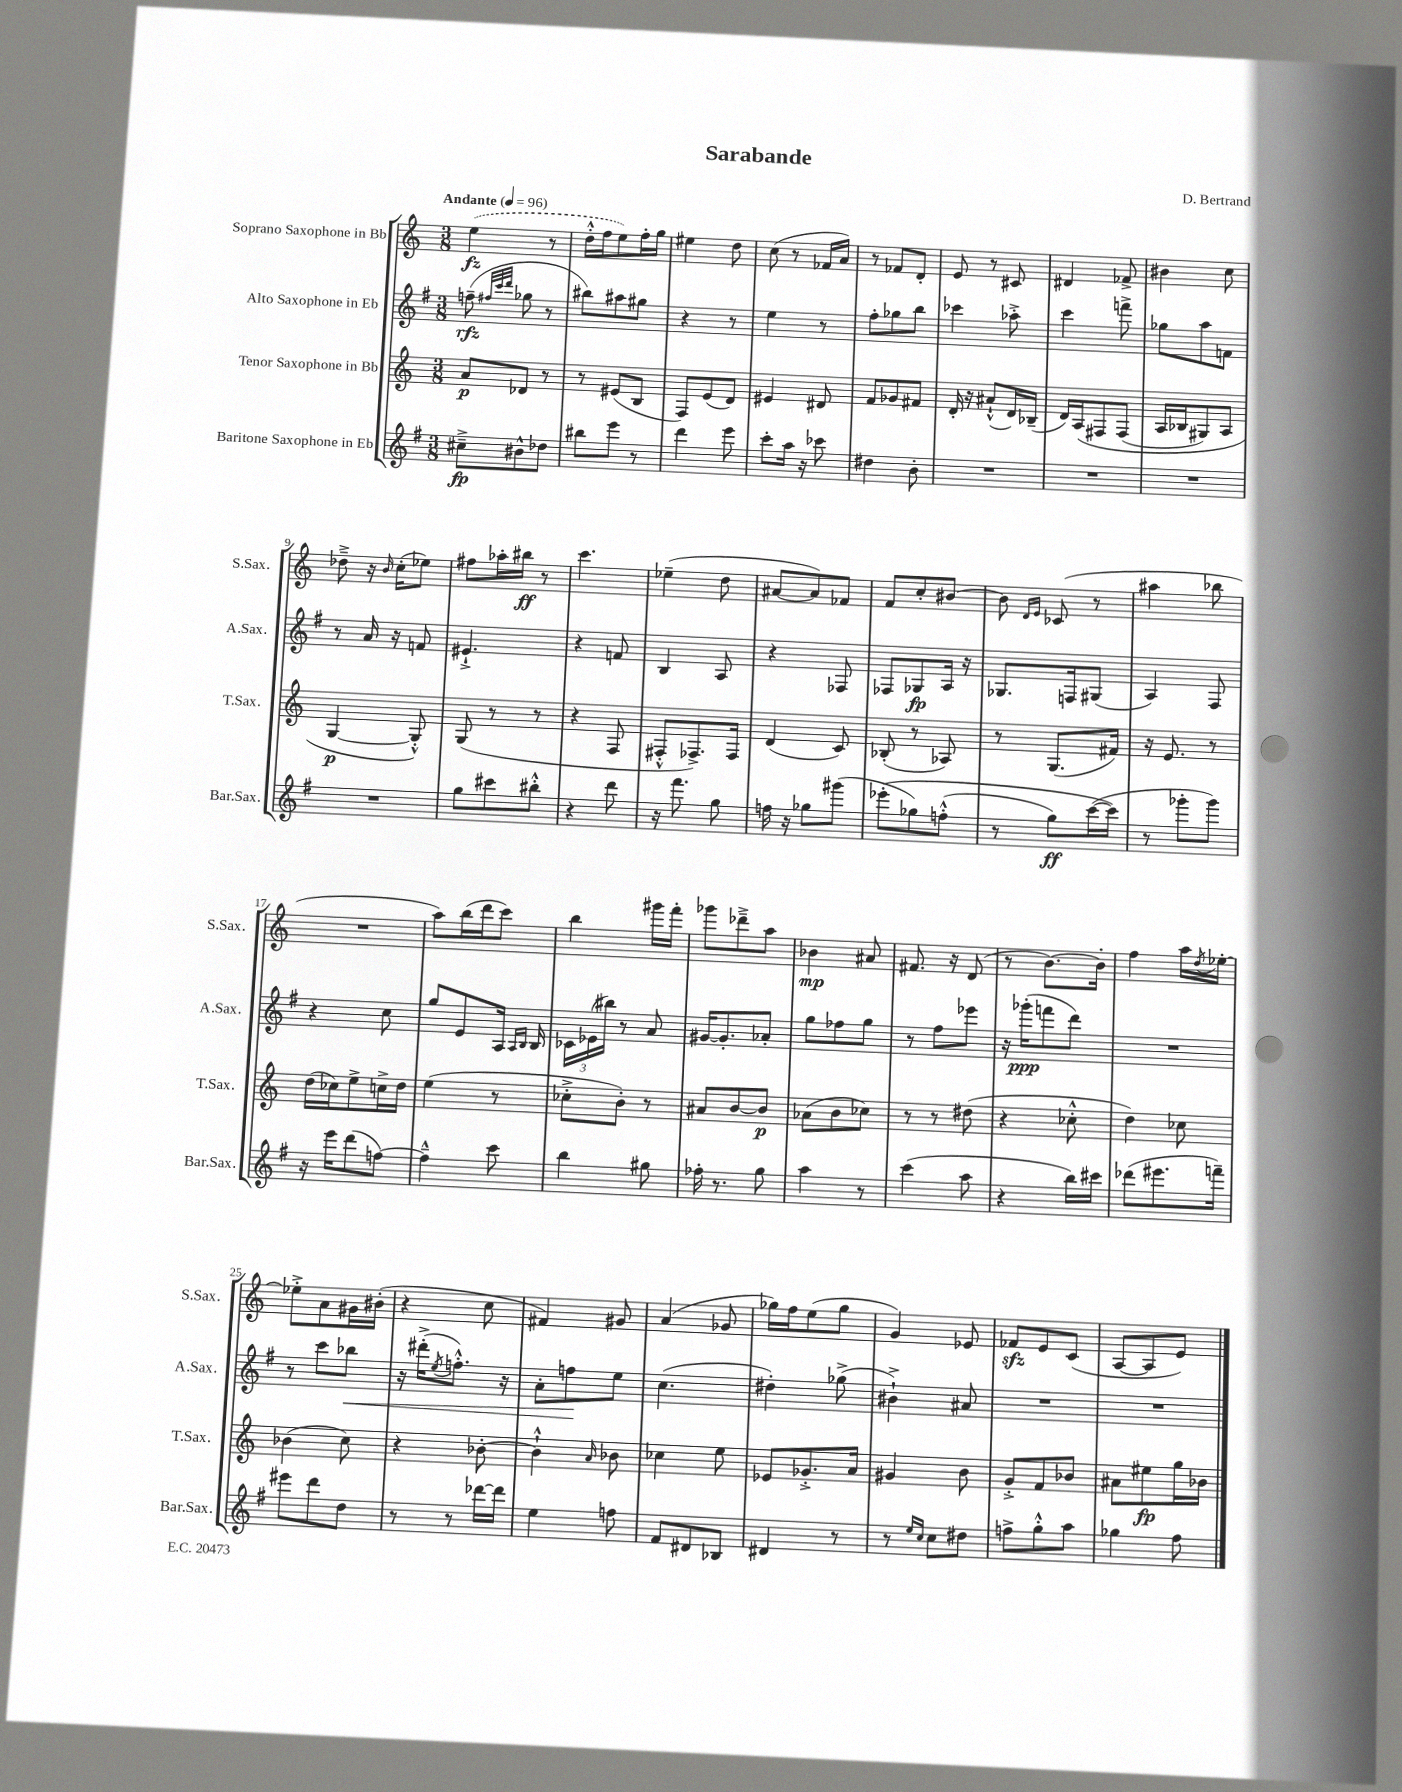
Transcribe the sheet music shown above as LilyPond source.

\header { title = "Sarabande" composer = "D. Bertrand" }
<<
\new StaffGroup <<
\new Staff = "s0" \with { instrumentName = "Soprano Saxophone in Bb" shortInstrumentName = "S.Sax." } {
    \clef treble \key c \major \numericTimeSignature \time 3/8 \tempo "Andante" 4 = 96
    \once \slurDashed e''4\fz( r8 |
    d''16-.-^ f''16 e''8) f''16-. g''16 |
    eis''4 d''8 |
    c''8( r8 fes'16 a'16) |
    r8 fes'8 d'8-. |
    e'8 r8 cis'8 |
    dis'4 fes'8-> |
    bis'4 c''8 |
    des''8---> r16 \grace { b'16 } c''16-.( ees''8) |
    fis''8 aes''16-. bis''16\ff r8 |
    c'''4. |
    ees''4--( d''8 |
    ais'8~ ais'8) fes'8 |
    f'8 c''8-. bis'8~ |
    bis'8 \grace { d'16 e'16 } ces'8( r8 |
    ais''4 bes''8 |
    R4. |
    a''8) b''16( d'''16 c'''8) |
    b''4 gis'''16 f'''16-. |
    ges'''8 des'''8---> a''8 |
    bes'4\mp ais'8 |
    fis'8. r16 d'8( |
    r8 b'8.~) b'16-. |
    f''4 a''16 \acciaccatura { d''8 } ees''16~-. |
    ees''8-.-> a'8 gis'16 bis'16-.( |
    r4 c''8 |
    fis'4) gis'8 |
    a'4( ges'8 |
    ges''16) f''16 e''8( ges''8 |
    g'4) ees'8 |
    fes'8\sfz e'8 c'8( |
    a8~ a8 e'8) \bar "|." |
}
\new Staff = "s1" \with { instrumentName = "Alto Saxophone in Eb" shortInstrumentName = "A.Sax." } {
    \clef treble \key g \major \numericTimeSignature \time 3/8
    f''8--\rfz( \grace { fis''32 c'''32 d'''32 } ges''8 r8 |
    bis''8) ais''8 gis''8 |
    r4 r8 |
    e''4 r8 |
    fis''8-. ges''8 b''8 |
    ces'''4 aes''8-.-> |
    c'''4 f'''8-> |
    ges''8 a''8 f'8 |
    r8 a'16 r16 f'8 |
    eis'4.-!-> |
    r4 f'8 |
    b4 a8 |
    r4 fes8 |
    fes8 ges8\fp a16 r16 |
    ges8. f16 gis8( |
    a4) fis8 |
    r4 c''8 |
    g''8 e'8 a16 \grace { a16 b16 } b16 |
    \tuplet 3/2 { ces'16 ees'16( bis''16) } r8 a'8 |
    gis'16~ gis'8.-. aes'8-. |
    g''8 fes''8 g''8 |
    r8 fis''8 ees'''8 |
    r16 ges'''16-.\ppp( f'''8 d'''8) |
    R4. |
    r8 c'''8 bes''8\< |
    r16 dis'''16-.->( \acciaccatura { e''8 } f''8.-.-^) r16 |
    a'8-. f''8\! e''8 |
    c''4.( |
    dis''4-.) ges''8->( |
    bis'4-!->) ais'8 |
    R4. |
    R4. \bar "|." |
}
\new Staff = "s2" \with { instrumentName = "Tenor Saxophone in Bb" shortInstrumentName = "T.Sax." } {
    \clef treble \key c \major \numericTimeSignature \time 3/8
    a'8\p des'8 r8 |
    r8 eis'8( b8 |
    f8) e'8( d'8) |
    eis'4 dis'8 |
    f'8 ges'8 fis'8 |
    d'16-. r16 ais'8-!-^( d'16) bes16--( |
    d'16) a16\( fis8 fis8( |
    a16 bes16 gis8) a8 |
    g4~\p g8-.-^\) |
    g8( r8 r8 |
    r4 f8 |
    fis8-.-^ fes8.->) fes16 |
    d'4( c'8) |
    bes8-.( r8 aes8) |
    r8 g8.( fis'16) |
    r16 e'8. r8 |
    d''16( ces''16) e''8-> c''16-> d''16 |
    e''4( r8 |
    ces''8-.-> b'8-.) r8 |
    ais'8 b'8~ b'8\p |
    aes'8( b'8 ces''8) |
    r8 r8 dis''8( |
    r4 ces''8-.-^ |
    d''4) ces''8 |
    bes'4( c''8) |
    r4 bes'8~-. |
    bes'4-!-^ \grace { a'16 } bes'8 |
    ces''4 e''8 |
    ees'8 ges'8.-.-> a'16 |
    gis'4 b'8 |
    g'8-.-> f'8 bes'8 |
    ais'8 eis''8\fp g''16 bes'16 \bar "|." |
}
\new Staff = "s3" \with { instrumentName = "Baritone Saxophone in Eb" shortInstrumentName = "Bar.Sax." } {
    \clef treble \key g \major \numericTimeSignature \time 3/8
    cis''8--->\fp bis'8-^ des''8 |
    bis''8 e'''8 r8 |
    d'''4 e'''8 |
    c'''8-. a''16 r16 ces'''8 |
    dis''4 b'8-. |
    R4. |
    R4. |
    R4. |
    R4. |
    g''8 cis'''8 bis''8-.-^ |
    r4 d'''8 |
    r16 fis'''8. g''8 |
    f''16 r16 ges''8 gis'''8( |
    ees'''8-.\( ges''8) f''8-.-^( |
    r8 g''8\ff) c'''16~( c'''16\) |
    r8 ges'''8-. ges'''8) |
    r16 e'''16 d'''8( f''8~) |
    f''4---^ c'''8 |
    b''4 gis''8 |
    fes''16-. r8. g''8 |
    a''4 r8 |
    c'''4( a''8 |
    r4 b''16) cis'''16 |
    des'''8( eis'''8. f'''16--) |
    eis'''8 d'''8 d''8 |
    r8 r8 des'''16~ des'''16 |
    e''4 f''8 |
    fis'8 dis'8 bes8 |
    dis'4 r8 |
    r8 \grace { e''16 c''16 } c''8 dis''8 |
    f''8-> g''8-.-^ a''8 |
    ges''4 fis''8 \bar "|." |
}
>>
>>
